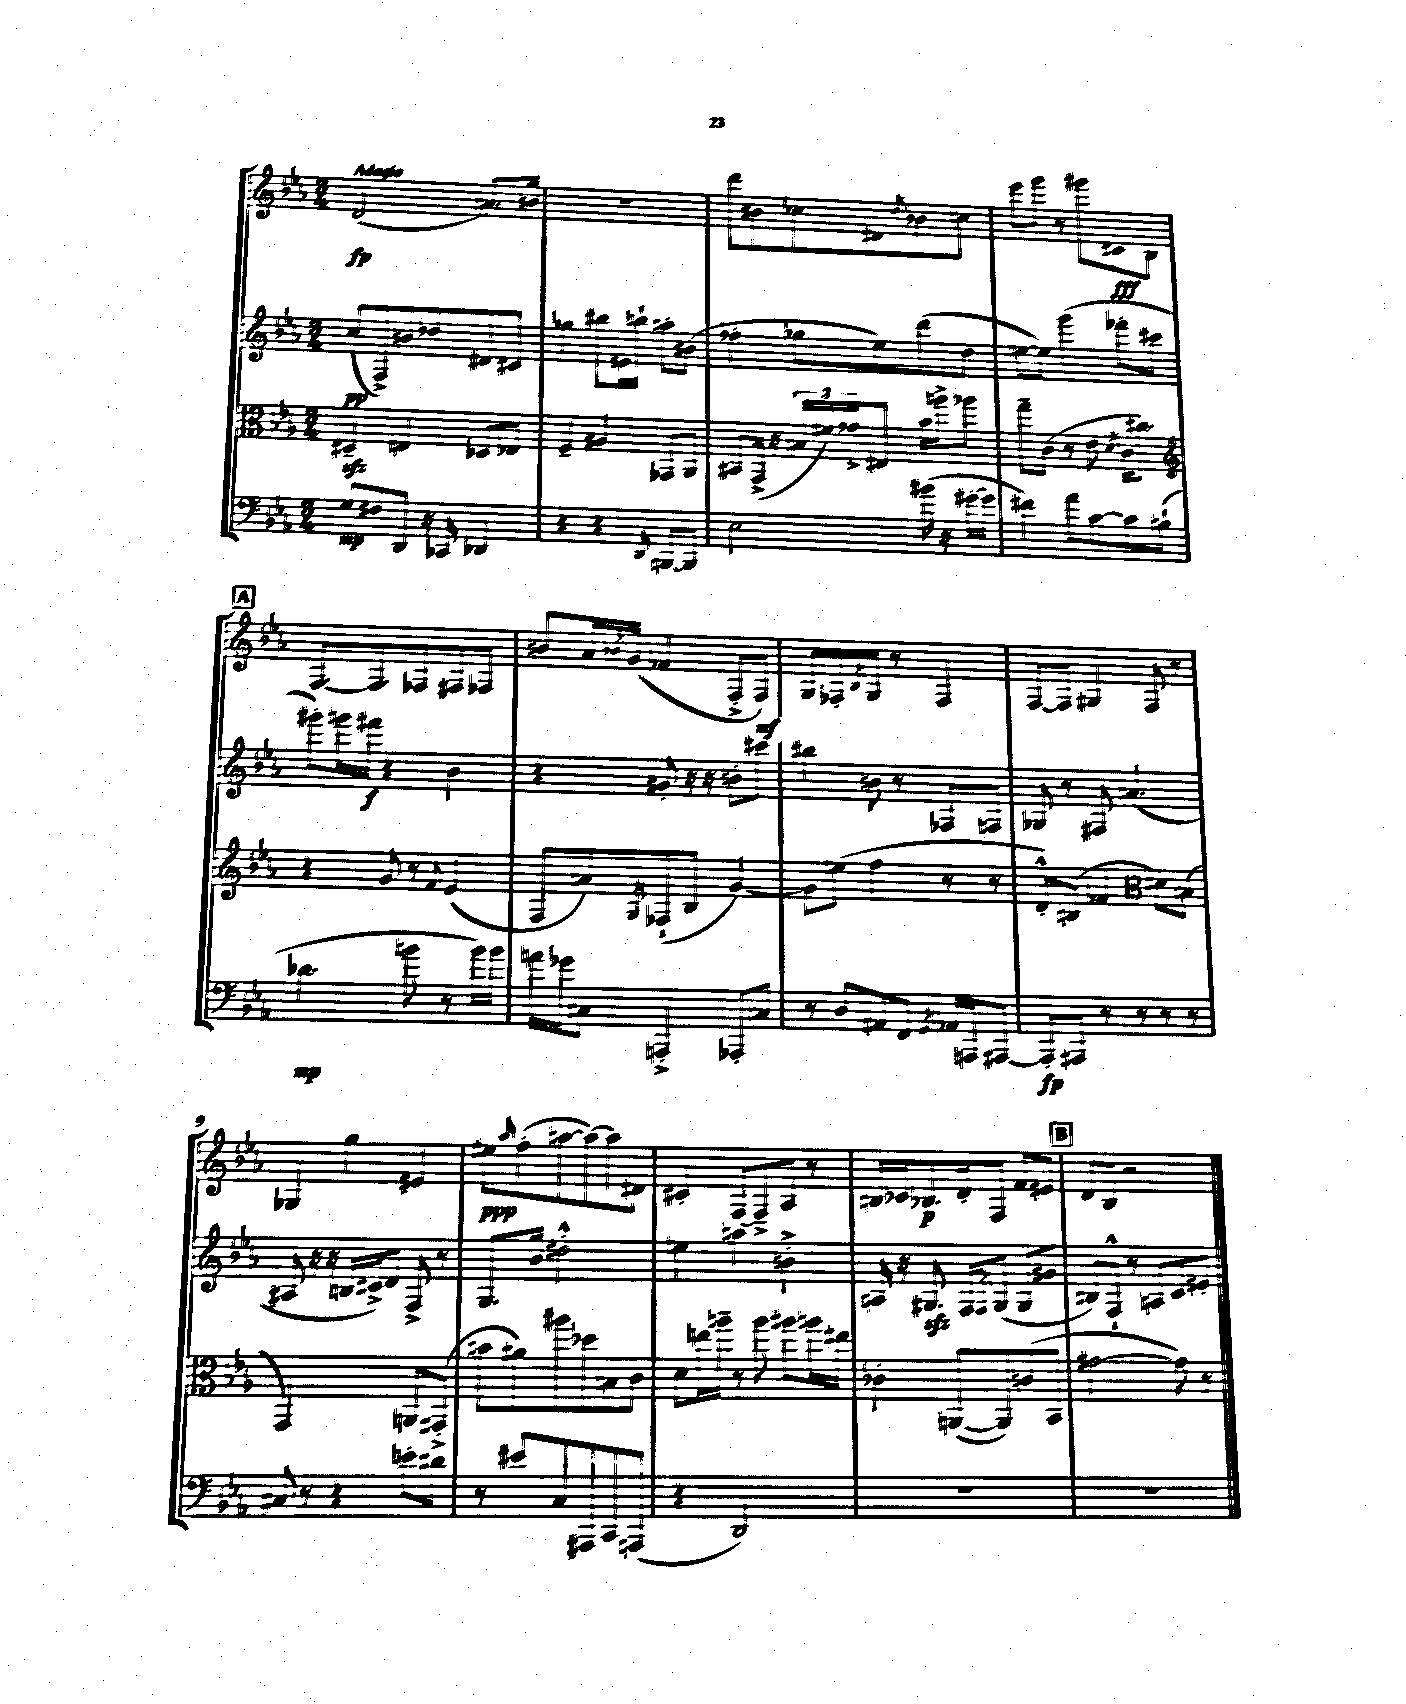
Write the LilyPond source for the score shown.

<<
\new StaffGroup <<
\new Staff = "s0" {
    \clef treble \key ees \major \numericTimeSignature \time 3/4 \tempo "Adagio"
    d'2\fp( a'8.) b'16 |
    R2. |
    d'''8 bis'8 ces''8 dis'8 \acciaccatura { d''8 } bes'8 c''8 |
    ees'''8 g'''8 r8 gis'''8 cis'8\fff bes8 |
    \mark \markup { \box "A" } f8.~ f8. fes8 fis8 fes8 |
    b'8 aes'16 \acciaccatura { bes'8 } g'16( fes'4 f8-.-> f8\mf) |
    g8 fes8-. \acciaccatura { bes8 } g8 r8 fes4 |
    f8~ f8 gis4 f8 r8 |
    ges4 g''4 eis'4 |
    eis''8\ppp \grace { aes''16 } f''8-.( a''8~ a''8~) a''8 dis'8 |
    cis'4-. f8~ f8---> aes8 r8 |
    b16 ces'16 bes8.\p d'16-. f8 f'8 eis'8 |
    \mark \markup { \box "B" } d'8 bes8 r2 \bar "|." |
}
\new Staff = "s1" {
    \clef treble \key ees \major \numericTimeSignature \time 3/4
    c''8\pp( f8->) b'8 des''8 dis'8 cis'8 |
    ges''4 bis''8 e'16 b''16-! a''8-. bis'8( |
    fes''4-. ges''8 ees''8) d'''8( d''8 |
    e''8~ e''8) g'''4( fes'''8-. cis'''8 |
    \mark \markup { \box "A" } gis'''8-.) g'''16 fis'''16\f r4 bes'4 |
    r4 gis'8-. r16 r16 b'8-. cis'''8 |
    bis''4 b'8 r8 fes8 f8 |
    ges8 r8 fis8 a'4.( |
    ais8 r16 r16 b16 cis'16->) d'8 f8-> r8 |
    g8. bes'16 dis''2-.-^ |
    e''4 a''4 b'4-.-> |
    a16 r16 gis8.\sfz f16 \acciaccatura { f8 } gis8( gis8 gis'8 |
    \mark \markup { \box "B" } b8) f8-!-^ r8 a8 c'8 eis'8-. \bar "|." |
}
\new Staff = "s2" {
    \clef alto \key ees \major \numericTimeSignature \time 3/4
    dis4--\sfz e4 des8 ees8 |
    f4-- ais4 ges,8 aes,8 |
    bis,8 g,16->( r16 \tuplet 3/2 { b16 fis'16) ges'16-> } eis8 bes'16 a''16-> aes''8 |
    g''8-- c'8( r8 ees'8 \acciaccatura { d'8 } c'16 cis''8.) |
    \mark \markup { \box "A" } \clef treble r4 g'8 r8 \appoggiatura { f'8 } ees'4( |
    f8 a'8) \acciaccatura { g8 } fes8-!( bes8 g'4~) |
    g'8 e''8( f''4 r8 r8 |
    d'8-.-^) b8( fes'4 \clef alto dis'8) b8( |
    g,2) a,8 gis,8-.->( |
    b'8 ais'8) ais''8 des''8 b8 c'8 |
    d'8 e''16 a''16-- r8 a''8 ais''8 a''16 eis''16 |
    ces'4-. a,8~( a,8) c'8( bes,8 |
    \mark \markup { \box "B" } gis'2~ gis'8) r8 \bar "|." |
}
\new Staff = "s3" {
    \clef bass \key ees \major \numericTimeSignature \time 3/4
    g8\mp fis8 d,8 r16 ces,16 des,4 |
    r4 r4 \grace { d,16 } b,,8~ b,,8 |
    ees2 bis'16( r16 gis'16~-. gis'16 |
    fis'4) aes'8 c'8~ c'8 b8-!( |
    \mark \markup { \box "A" } des'4.\mp b'8 r8 b'16) b'16 |
    a'16 ges'16 cis8 a,,4-.-> aes,,8-. c8 |
    r8 d8 ais,8 f,8 \acciaccatura { g,8 } aes,16 a,,16 ais,,8~ |
    ais,,8-.\fp ais,,8 r8 r8 r8 r8 |
    cis8 r8 r4 e'8-. dis'8 |
    r8 eis'8 c8 ais,,8 c,8 a,,8( |
    r4 d,2) |
    R2. |
    \mark \markup { \box "B" } R2. \bar "|." |
}
>>
>>
